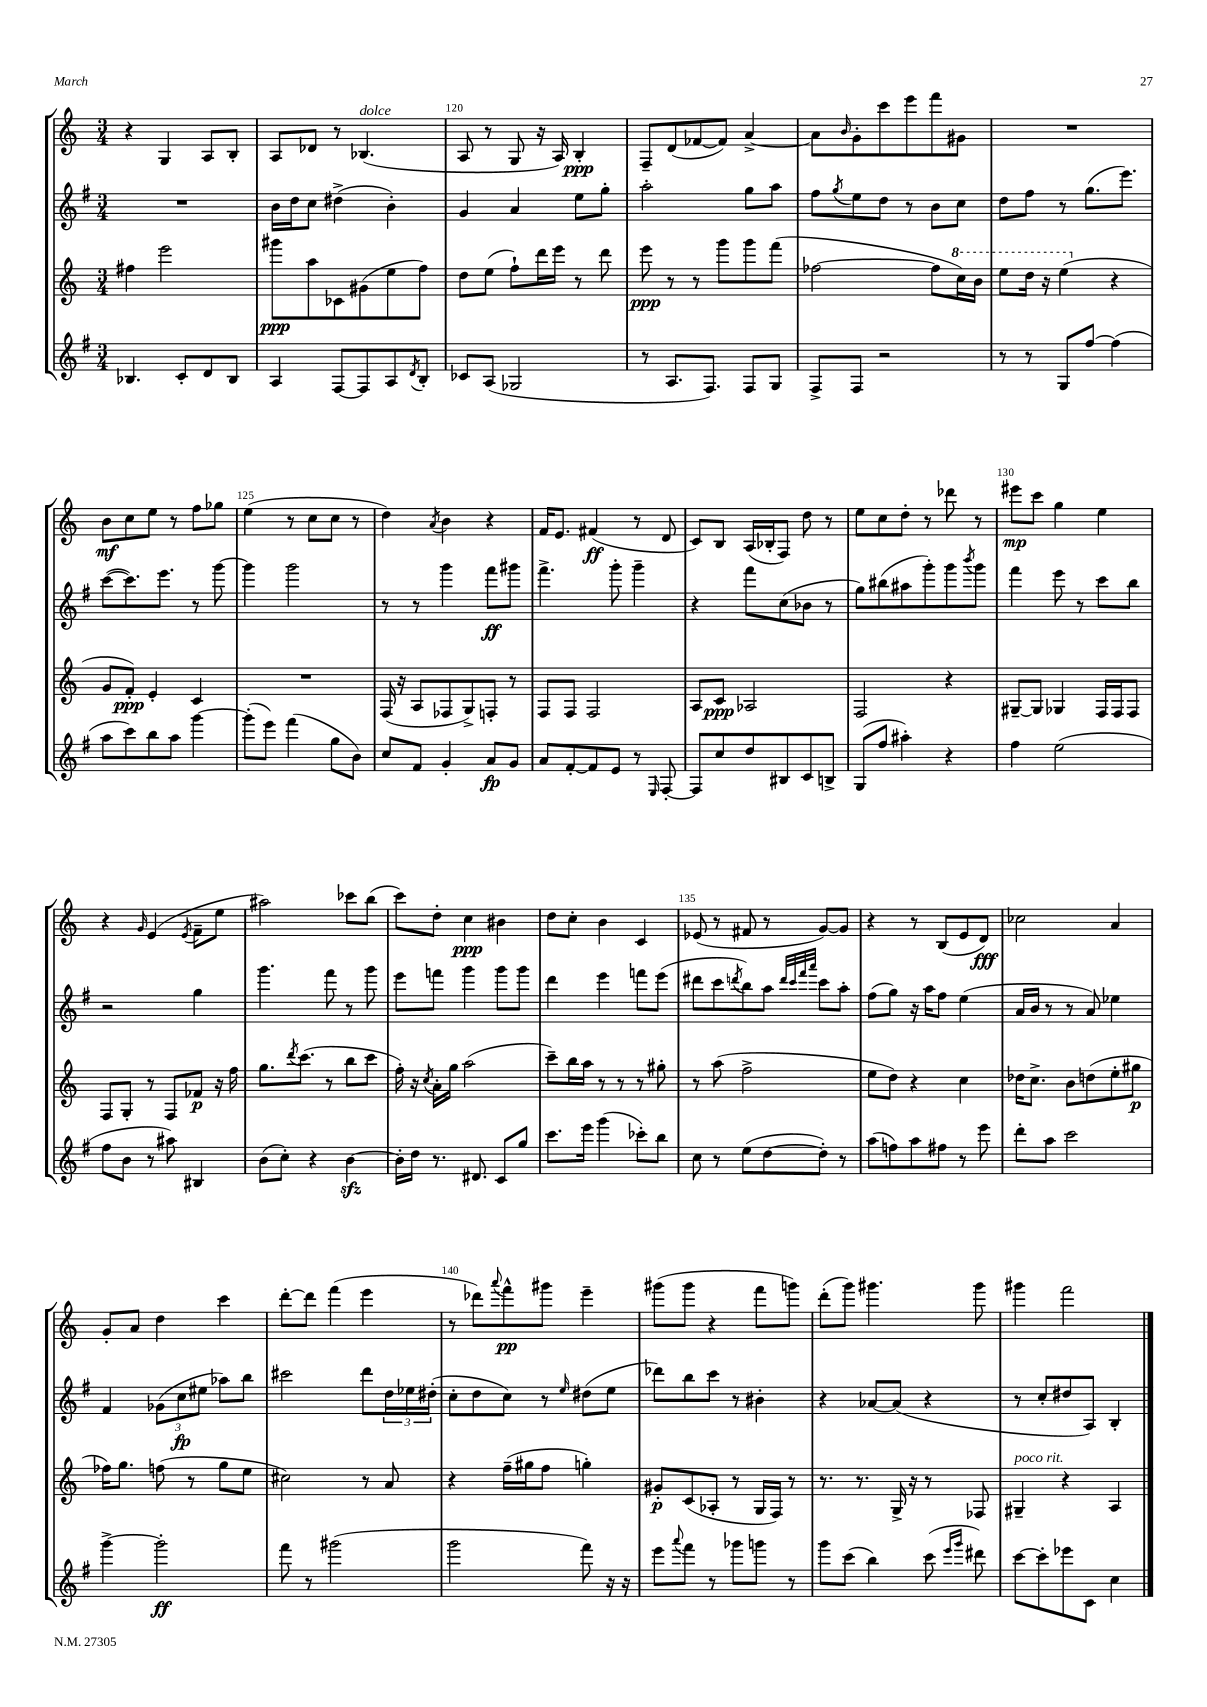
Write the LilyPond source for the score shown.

<<
\new StaffGroup <<
\new Staff = "s0" {
    \clef treble \key c \major \numericTimeSignature \time 3/4
    r4 g4 a8 b8-. |
    a8 des'8 r8 bes4.^\markup { \italic "dolce" }( |
    a8 r8 g8 r16 a16) b4-.\ppp |
    f8-- d'8( fes'8~ fes'8) a'4~-> |
    a'8 \grace { b'16 } g'8-. c'''8 e'''8 f'''8 gis'8 |
    R2. |
    b'8\mf c''8 e''8 r8 f''8 ges''8 |
    e''4( r8 c''8 c''8 r8 |
    d''4) \acciaccatura { a'8 } b'4 r4 |
    f'16 e'8. fis'4\ff( r8 d'8 |
    c'8) b8 a16( bes16-. f8) d''8 r8 |
    e''8 c''8 d''8-. r8 des'''8 r8 |
    eis'''8\mp c'''8 g''4 e''4 |
    r4 \grace { g'16 } e'4( \acciaccatura { e'8 } f'8-- e''8 |
    ais''2) ces'''8 b''8( |
    c'''8) d''8-. c''4\ppp bis'4 |
    d''8 c''8-. b'4 c'4 |
    ees'8( r8 fis'8 r8 g'8~) g'8 |
    r4 r8 b8( e'8 d'8\fff) |
    ces''2 a'4 |
    g'8-. a'8 d''4 c'''4 |
    d'''8~-. d'''8 f'''4( e'''4 |
    r8 des'''8) \appoggiatura { a'''8 } f'''8-^\pp gis'''8 e'''4-- |
    gis'''8( gis'''8 r4 f'''8 g'''8) |
    d'''8-.( g'''8) gis'''4. gis'''8 |
    gis'''4 f'''2 \bar "|." |
}
\new Staff = "s1" {
    \clef treble \key g \major \numericTimeSignature \time 3/4
    R2. |
    b'16 d''16 c''8 dis''4->( b'4-.) |
    g'4 a'4 e''8 g''8-. |
    a''2-. g''8 a''8 |
    fis''8 \acciaccatura { g''8 } e''8 d''8 r8 b'8 c''8 |
    d''8 fis''8 r8 g''8.( e'''8.) |
    c'''8~( c'''8.) e'''8. r8 g'''8~ |
    g'''4 g'''2 |
    r8 r8 g'''4 fis'''8\ff gis'''8 |
    fis'''4.-> g'''8-. g'''4-- |
    r4 fis'''8 c''8( bes'8 r8 |
    g''8) bis''8( ais''8 g'''8-.) g'''8 \acciaccatura { b'''8 } g'''8 |
    fis'''4 e'''8 r8 c'''8 b''8 |
    r2 g''4 |
    g'''4. fis'''8 r8 g'''8 |
    e'''8 f'''8 g'''4 g'''8 g'''8 |
    d'''4 e'''4 f'''8 e'''8( |
    dis'''8 c'''8 \acciaccatura { d'''8 } b''8) a''8 \grace { d'''32 c'''32 fis'''32 a'''32 } c'''8 a''8-. |
    fis''8( g''8) r16 a''16 fis''8 e''4( |
    a'16 b'16 r8 r8 a'8) ees''4 |
    fis'4 \tuplet 3/2 { ges'8( c''8\fp eis''8 } aes''8) b''8 |
    cis'''2 d'''8 \tuplet 3/2 { d''16 ees''16 dis''16-.( } |
    c''8-. d''8 c''8) r8 \grace { e''16 } dis''8( e''8 |
    des'''8) b''8 c'''8 r8 bis'4-. |
    r4 aes'8~ aes'8( r4 |
    r8 c''8-. dis''8 a8) b4-. \bar "|." |
}
\new Staff = "s2" {
    \clef treble \key c \major \numericTimeSignature \time 3/4
    fis''4 e'''2 |
    gis'''8\ppp a''8 ces'8 gis'8( e''8 f''8) |
    d''8 e''8( f''8-!) d'''16 e'''16 r8 d'''8 |
    e'''8\ppp r8 r8 g'''8 g'''8 f'''8( |
    fes''2~ fes''8 \ottava #1 c'''16) b''16 |
    e'''8 d'''16 r16 e'''4( \ottava #0 r4 |
    g'8 f'8-.\ppp) e'4-. c'4 |
    R2. |
    f16( r16 a8 fes8 g8->) f8-. r8 |
    f8 f8 f2 |
    a8 c'8\ppp aes2 |
    f2 r4 |
    gis8~-- gis8 ges4 f16 f16 f8 |
    f8 g8-. r8 f8 fes'8\p r16 f''16 |
    g''8. \acciaccatura { d'''8 } c'''8.( r8 b''8 c'''8 |
    f''16-.) r16 \acciaccatura { c''8 } a'16-. g''16 a''2( |
    c'''8--) b''16 a''16 r8 r8 r8 gis''8-. |
    r8 a''8( f''2-> |
    e''8 d''8) r4 c''4 |
    des''16 c''8.-> b'8 d''8( e''8-. gis''8\p |
    fes''16) g''8. f''8( r8 g''8 e''8 |
    cis''2) r8 a'8 |
    r4 f''16--( gis''16 f''8 g''4-.) |
    gis'8-.\p c'8( aes8-. r8 g16 f16) r8 |
    r8. r8. g16-> r16 r8 fes8 |
    gis4--^\markup { \italic "poco rit." } r4 a4 \bar "|." |
}
\new Staff = "s3" {
    \clef treble \key g \major \numericTimeSignature \time 3/4
    bes4. c'8-. d'8 bes8 |
    a4 fis8~ fis8 a8 \acciaccatura { d'8 } b8-. |
    ces'8 a8( ges2 |
    r8 a8. fis8.) fis8 g8 |
    fis8-> fis8 r2 |
    r8 r8 g8 fis''8~ fis''4( |
    a''8 c'''8) b''8 a''8 g'''4~ |
    g'''8-.( e'''8) fis'''4( g''8 b'8) |
    c''8 fis'8 g'4-. a'8\fp g'8 |
    a'8 fis'8~-. fis'8 e'8 r8 \grace { e16 } fis8~-. |
    fis8 c''8 d''8 bis8 c'8 b8-> |
    g8( fis''8 ais''4-.) r4 |
    fis''4 e''2( |
    fis''8 b'8 r8 ais''8) bis4 |
    b'8( c''8-.) r4 b'4~\sfz |
    b'16-. d''16 r8. dis'8. c'8 g''8 |
    c'''8. e'''16 g'''4( ces'''8-.) b''8 |
    c''8 r8 e''8( d''8~ d''8-.) r8 |
    a''8( f''8) a''8 fis''8 r8 e'''8 |
    d'''8-. a''8 c'''2 |
    g'''4~-> g'''2-.\ff |
    fis'''8 r8 gis'''2( |
    g'''2 fis'''8) r16 r16 |
    e'''8 \appoggiatura { a'''8 } fis'''8 r8 ges'''8 g'''8 r8 |
    g'''8 c'''8( b''4) c'''8( \grace { e'''16 g'''16 } dis'''8) |
    c'''8~ c'''8-. ees'''8 c'8 c''4 \bar "|." |
}
>>
>>
\layout { \context { \Score currentBarNumber = #118 \override BarNumber.break-visibility = ##(#f #t #t) barNumberVisibility = #(every-nth-bar-number-visible 5) } }
